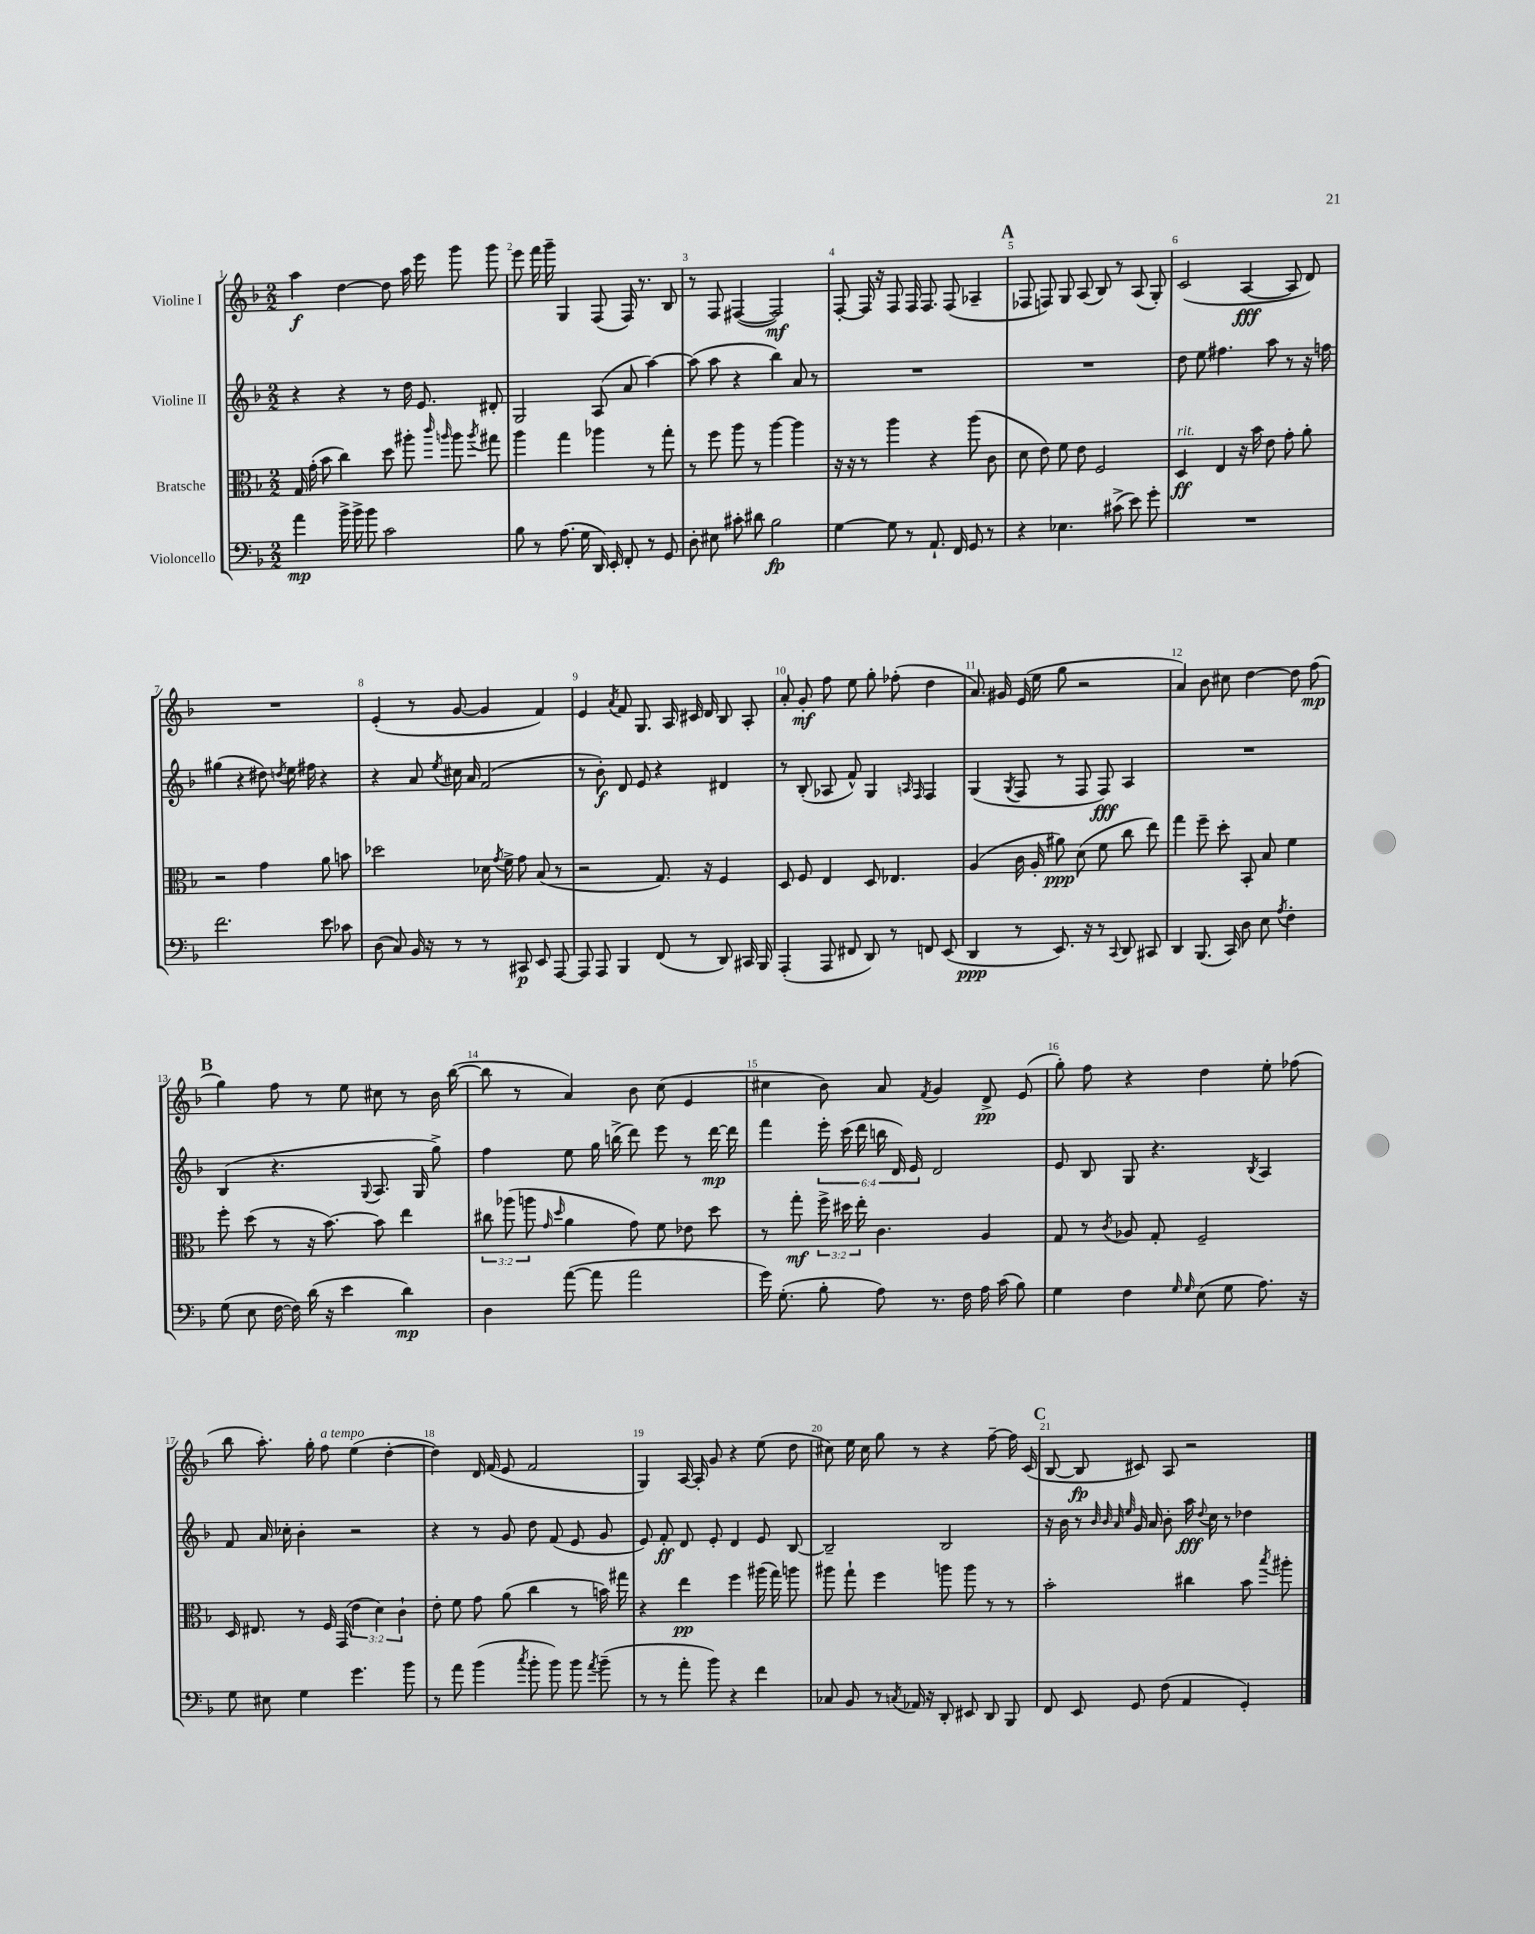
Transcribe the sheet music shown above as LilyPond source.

<<
\new StaffGroup <<
\new Staff = "s0" \with { instrumentName = "Violine I" } {
    \clef treble \key f \major \numericTimeSignature \time 2/2
    \autoBeamOff a''4\f d''4~ d''8 a''16 e'''16 g'''8 g'''8 |
    e'''8 f'''16 g'''16-- g4 f8( f16) r8. bes8 |
    r8 f8 fis4~( fis2\mf) |
    f8~-. f16 r16 f8 f16 f8. f8( aes4-- |
    \mark \markup { \bold "A" } fes8 f8) g8 a8( bes8) r8 a8( g8-.) |
    c'2( a4~\fff a8 d'8) |
    R1 |
    e'4-.( r8 g'8~ g'4 f'4) |
    e'4 \acciaccatura { a'8 } f'8 g8. a16 cis'16 d'16 bes8 a8-. |
    a'8-. g'8-.\mf f''8 e''8 g''8-. fes''8-.( d''4 |
    a'8.) gis'16 e'16( e''16 g''8 r2 |
    a'4) bes'8 cis''8 d''4~ d''8 f''8\mp( |
    \mark \markup { \bold "B" } g''4) f''8 r8 e''8 cis''8 r8 bes'16 bes''16~( |
    bes''8 r8 a'4) bes'8 c''8( e'4 |
    cis''4 bes'8) a'8 \acciaccatura { f'8 } g'4 d'8->\pp e'8( |
    g''8-.) f''8 r4 d''4 e''8-. fes''8( |
    bes''8 a''8.-.) g''16-. f''8^\markup { \italic "a tempo" } e''4( d''4~-. |
    d''4) d'16 f'16( e'8 f'2 |
    g4) a16~ a16-. g'8 r4 e''8( d''8 |
    cis''8) e''16 cis''16 g''8 r8 r4 f''8~-- f''16 c'16( |
    \mark \markup { \bold "C" } bes8~ bes8\fp cis'8) a8 r2 \bar "|." |
}
\new Staff = "s1" \with { instrumentName = "Violine II" } {
    \clef treble \key f \major \numericTimeSignature \time 2/2 \override Staff.TupletNumber.text = #tuplet-number::calc-fraction-text
    \autoBeamOff r4 r4 r8 d''16 e'8. dis'8-. |
    g2 a8( a'8 a''4~) |
    a''8( a''8 r4 bes''4) a'8 r8 |
    R1 |
    \mark \markup { \bold "A" } R1 |
    d''8 e''8 fis''4. a''8 r8 r16 f''16 |
    gis''4( r4 dis''8) \acciaccatura { d''8 } e''16 fis''16 r4 |
    r4 a'8 \acciaccatura { e''8 } cis''16 a'16 f'2( |
    r8 bes'8-.\f) d'8 e'8 r4 dis'4 |
    r8 bes8-.( aes8 f'8-^) g4 \grace { a16 f16 } f4 |
    g4( \acciaccatura { g8 } f8 r8 f8 f8\fff) a4 |
    R1 |
    \mark \markup { \bold "B" } bes4( r4. \appoggiatura { g8 } a8. g16 g''8->) |
    f''4 e''8 g''16 b''16->( d'''8) e'''8 r8 d'''16~\mp d'''16 |
    f'''4 \tuplet 6/4 { e'''16-. c'''16( d'''16 b''16 d'16) e'16 } d'2 |
    e'8 bes8 g8 r4. \acciaccatura { bes8 } a4 |
    f'8 a'16 ces''16-. bes'4-. r2 |
    r4 r8 g'8 d''8 f'8( e'8 g'8 |
    e'8) f'8-.\ff d'8 e'8-. d'4 e'8 bes8~ |
    bes2-- bes2 |
    \mark \markup { \bold "C" } r16 bes'16 r8 \grace { bes'32 bes'32 a'32 e''32 } g'16 a'16 bes'8-. a''16\fff \appoggiatura { d''8 } c''16 r8 des''4 \bar "|." |
}
\new Staff = "s2" \with { instrumentName = "Bratsche" } {
    \clef alto \key f \major \numericTimeSignature \time 2/2 \override Staff.TupletNumber.text = #tuplet-number::calc-fraction-text
    \autoBeamOff g16 g'16-.( bes'8 c''4) d''8 ais''8-. \grace { c'''16 a''16 } a''8 \acciaccatura { a''8 } gis''8 |
    a''4 g''4 aes''4 r8 g''8-. |
    r8 f''8 a''8 r8 a''4~ a''4 |
    r16 r16 r8 a''4 r4 a''8( c'8 |
    \mark \markup { \bold "A" } d'8 e'8) f'8 e'8 f2 |
    d4\ff^\markup { \italic "rit." } e4 r16 bes'16 e'8 g'8-. a'8-. |
    r2 g'4 a'8 b'8 |
    des''2 des'16 \acciaccatura { g'8 } f'16-> g'8 bes8( r8 |
    r2 g8.) r16 f4 |
    d8 f8 e4 d8 ees4. |
    a4( c'16 a16-. ais'8\ppp) d'8( f'8 c''8 e''8) |
    g''4 f''8-- d''8-. bes,8-. bes8 f'4 |
    \mark \markup { \bold "B" } f''8-. d''8( r8 r16 bes'8.~) bes'8 e''4 |
    \tuplet 3/2 { cis''8 aes''8( a''8 } \grace { g'16 d''16 } a'4 g'8) f'8 ees'8 d''8 |
    r8 g''8-.\mf \tuplet 3/2 { f''16-> dis''16 e''16-. } c'4. a4 |
    g8 r8 \acciaccatura { c'8 } aes8 g8-. f2-- |
    d16 eis8. r8 f16 g,16( \tuplet 3/2 { e'4 d'4) c'4-! } |
    e'8-. f'8 g'8 a'8( c''4 r8 b'16) gis''16 |
    r4 e''4\pp f''4 ais''16( g''16) a''8 |
    ais''8 g''8-! f''4 a''8 a''8 r8 r8 |
    \mark \markup { \bold "C" } bes'2-. cis''4 bes'8 \acciaccatura { bes''8 } ais''8-. \bar "|." |
}
\new Staff = "s3" \with { instrumentName = "Violoncello" } {
    \clef bass \key f \major \numericTimeSignature \time 2/2
    \autoBeamOff a'4\mp bes'16-> bes'16-> bes'8 c'2 |
    bes8 r8 a8.( g16 d,16) e,16-. f,8-. r8 g,8 |
    d8-. eis8 cis'8-. dis'8 bes2\fp |
    g4~ g8 r8 a,8.-! f,16 g,8 r8 |
    \mark \markup { \bold "A" } r4 ees4. cis'8->( e'8) g'8-. |
    R1 |
    f'2. e'8 ces'8 |
    d8( c8) bes,16 r16 r8 r8 cis,8\p e,8 a,,8~ |
    a,,8 a,,8 bes,,4 f,8( r8 d,8) cis,16 bes,,16 |
    a,,4-.( a,,8 fis,8 d,8) r8 f,8 e,8( |
    d,4\ppp r8 e,8.) r16 r8 \appoggiatura { c,8 } d,8 cis,8 |
    d,4 bes,,8.( c,16) d8 e8 \acciaccatura { a8 } f4-. |
    \mark \markup { \bold "B" } g8( e8 f16~ f16) d'16( r16 e'4 d'4\mp) |
    d4 a'8~( a'8 a'2 |
    g'16) g8.-.( bes8-. a8) r8. f16 a16 c'16( bes8) |
    g4 f4 \grace { g16 g16 } e8( g8 a8.) r16 |
    g8 eis8 g4 g'4. bes'8 |
    r8 a'8 bes'4( \acciaccatura { c''8 } bes'8-. bes'8) bes'8 \acciaccatura { a'8 } bes'8--( |
    r8 r8 a'8-. bes'8) r4 f'4 |
    ces8 bes,8 r8 \acciaccatura { c8 } aes,16 r16 d,8-. eis,8 d,8 bes,,8 |
    \mark \markup { \bold "C" } f,8 e,8 g,8 f8( a,4 g,4-.) \bar "|." |
}
>>
>>
\layout { \context { \Score \override BarNumber.break-visibility = ##(#f #t #t) barNumberVisibility = #all-bar-numbers-visible } }
